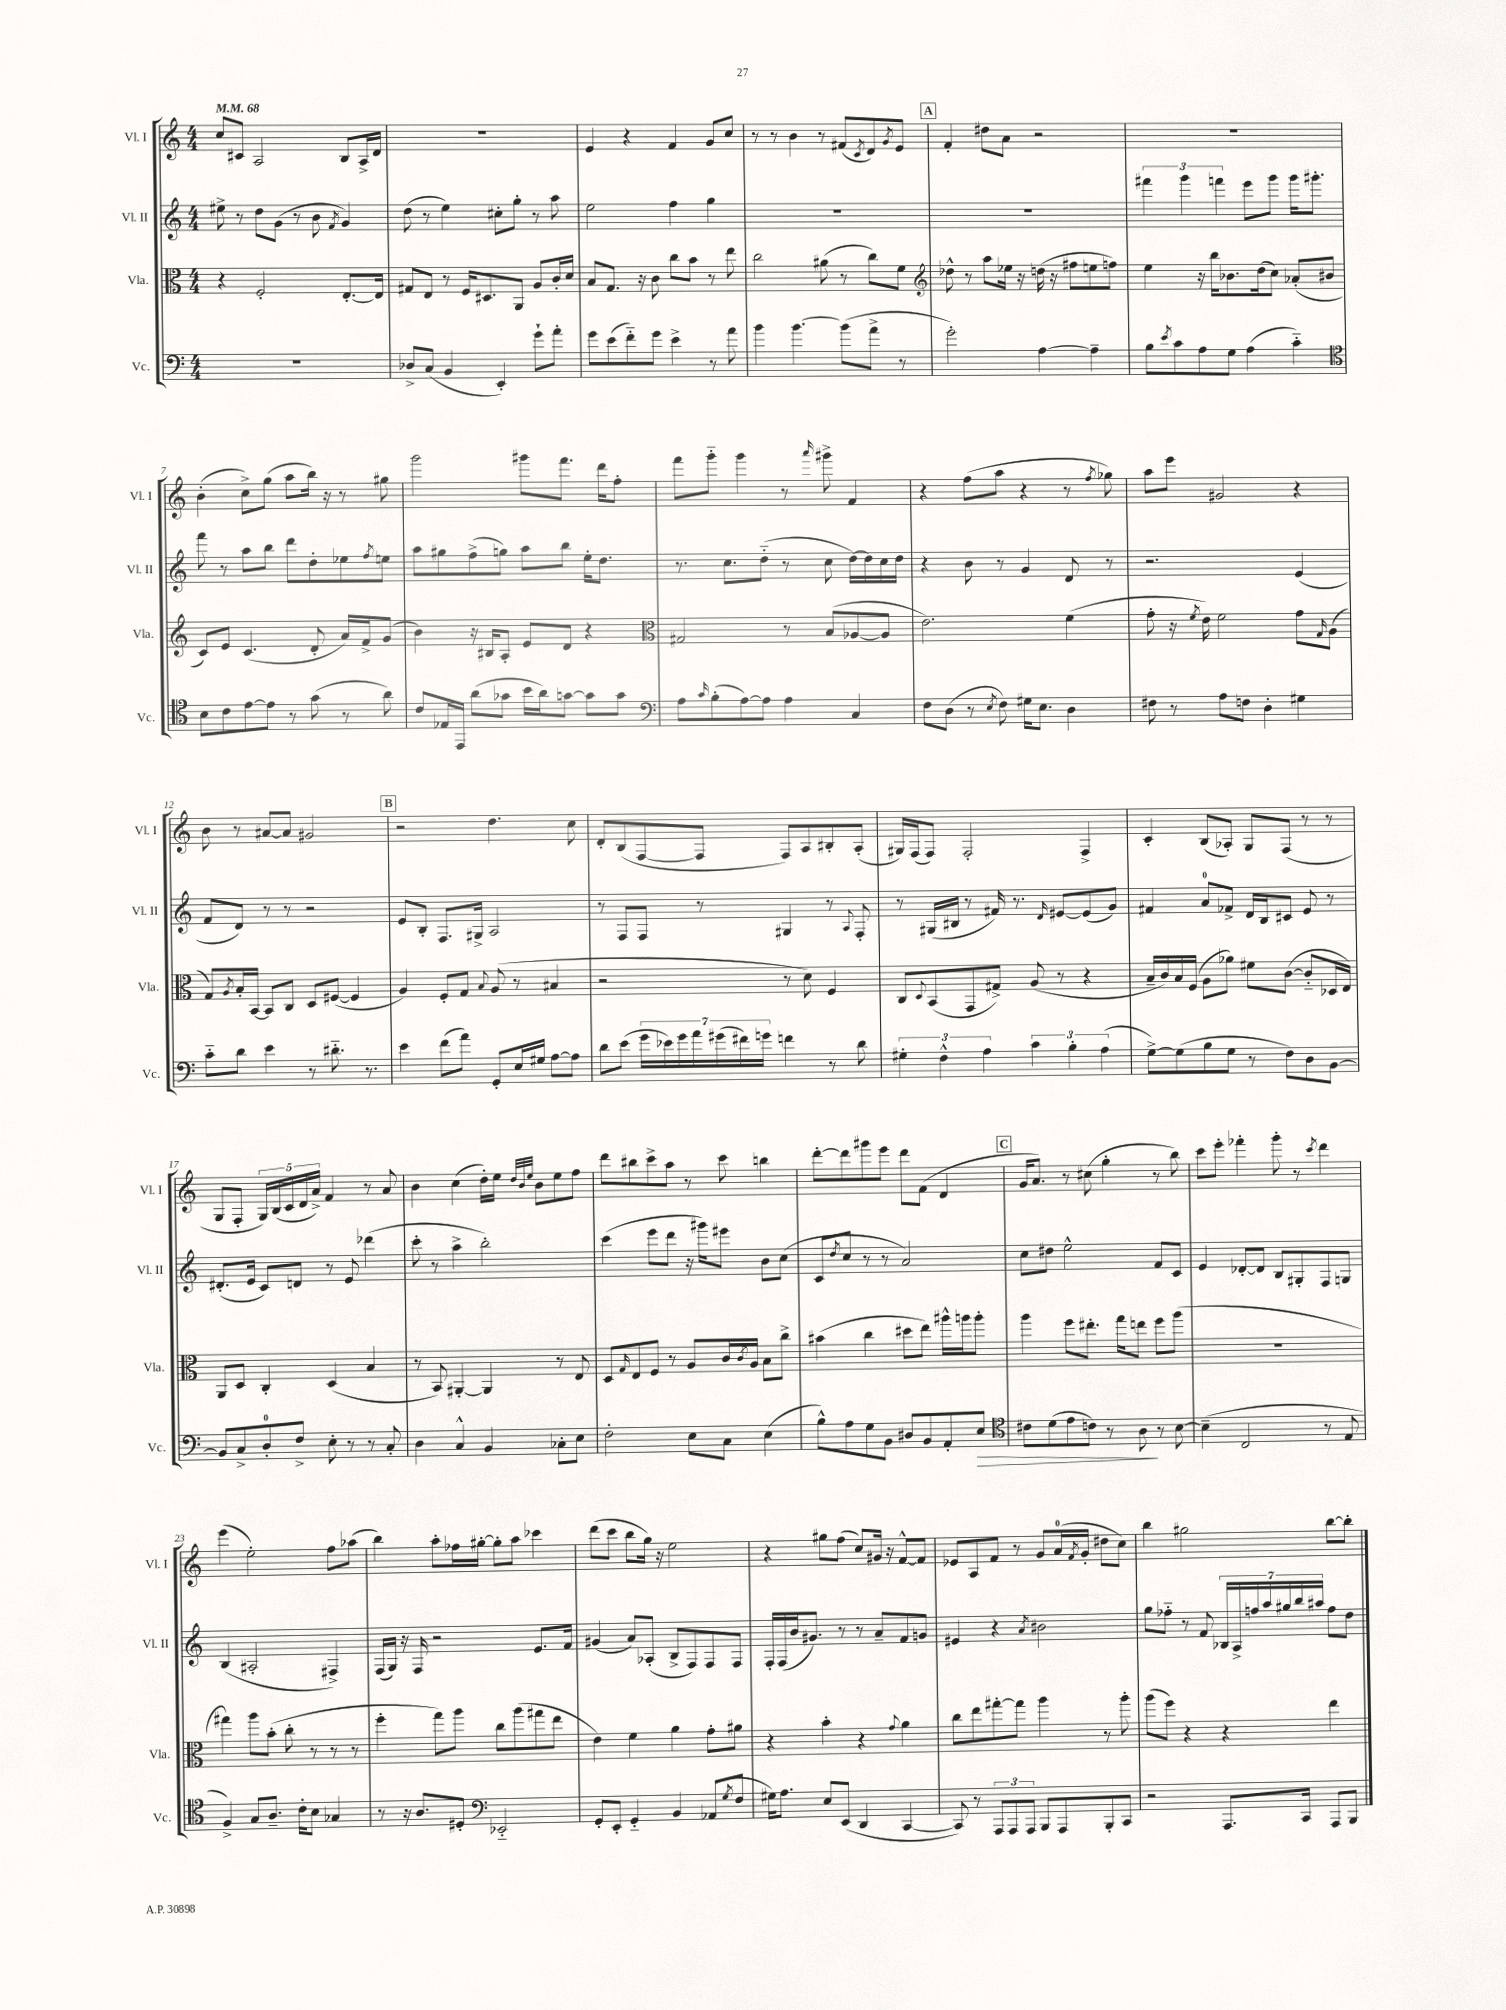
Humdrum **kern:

**kern	**kern	**kern	**kern
*staff4	*staff3	*staff2	*staff1
*clefF4	*clefC3	*clefG2	*clefG2
*k[]	*k[]	*k[]	*k[]
*M4/4	*M4/4	*M4/4	*M4/4
*MM68	*MM68	*MM68	*MM68
1r	4r	8ee#^	8cc
.	.	8r	8c#
.	2F'	8dd	2A
.	.	(8g	.
.	.	8r	.
.	.	8b	.
.	.	8qf	.
.	[8.E'	4g)	8B
.	.	.	16A^
.	16E]	.	16d
=	=	=	=
8D-^	8G#	(8dd	1r
(8C	8E	8r	.
4BB	8r	4ee)	.
.	16F	.	.
.	8.D#	.	.
4EE')	.	8cc#'	.
.	8AA	8gg'	.
8g`	8A	8r	.
8a'	16c'	8aa	.
.	16d	.	.
=	=	=	=
8g	8B	2ee	4e
(8e	8.G	.	.
8f'~)	.	.	4r
.	16r	.	.
8g	8c	.	.
4e^	8cc	4ff	4f
.	8b	.	.
8r	8r	4gg	8g
8a	8ee	.	8cc
=	=	=	=
4b	2cc	1r	8r
.	.	.	8r
[4.b	.	.	4b
.	(8a#	.	8r
(8b]	8r	.	(8f#
.	.	.	8qc
8a^	8cc)	.	8d)
.	.	.	8qg
8r	8f	.	8e
=	=	=	=
*	*clefG2	*	*
2g')	8dd-^^	1r	4f'
.	8r	.	.
.	8aa	.	8dd#
.	16ee-	.	8a
.	16r	.	.
[4A	(16dd	.	2r
.	16r	.	.
.	8ff#	.	.
4A~]	8ee	.	.
.	8ff)	.	.
=	=	=	=
8B	4ee	6fff#	1r
8qe	.	.	.
8c	.	.	.
.	.	6ggg	.
8A	16r	.	.
.	16bb	.	.
.	.	6fff	.
8G	8.b-	.	.
(4A	.	8eee	.
.	(16dd	.	.
.	8cc)	8ggg	.
4c'~)	(8a-'	16ggg	.
.	.	8.ggg#'	.
.	8b#	.	.
=	=	=	=
*clefC4	*	*	*
8B	8c)	8fff	(4b'
8c	8e	8r	.
[8e	(4.c	8aa	8cc^)
8e]	.	8bb	(8gg
8r	.	8ddd	8aa
(8g	8d'	8dd'	16bb)
.	.	.	16r
8r	16a)	8ee-	8r
.	16f^	.	.
.	.	8qff	.
8a)	(8g	8ee	8gg#
=	=	=	=
8c	4b)	8aa	2ggg
16E-	.	8gg#	.
16EE	.	.	.
(8a	16r	(8ff^	.
.	16B#	.	.
8g-	8A'	8gg)	.
16b	8e	8aa	8ggg#
16a)	.	.	.
[8g	8d	8bb	8.fff
8g]	4r	16ee'	.
.	.	8.dd	16ddd
8g	.	.	8ff'
=	=	=	=
*clefF4	*clefC3	*	*
8A	2G#	8.r	8fff
16qqc	.	.	.
(8B'	.	.	8ggg'~
.	.	8.cc	.
[8A)	.	.	4ggg
8A]	.	(8dd'~	.
4A	8r	8r	8r
.	.	.	16qqaaa
.	(8B	8cc	8ggg#^
4C	[8A-	[16dd)	4f
.	.	16dd]	.
.	8A-]	16cc	.
.	.	16dd	.
=	=	=	=
8F	2.e)	4r	4r
(8D	.	.	.
8r	.	8b	(8ff
8qE	.	.	.
8F)	.	8r	8aa
16G#	.	4g	4r
8.E	.	.	.
4D	(4f	8d	8r
.	.	.	8qff
.	.	8r	8gg-)
=	=	=	=
8F#	8g'	2.r	8aa
8r	16r	.	8eee
.	8qf	.	.
.	16e)	.	.
8A	2f	.	2g#
8F	.	.	.
4D'	.	.	.
4G#	8g	(4e	4r
.	16qqG	.	.
.	(8A	.	.
=	=	=	=
8c'~	8G)	8f	8b
.	8qA	.	.
8d	16B'	8d)	8r
.	[16BB	.	.
4e	8BB]	8r	[8a#
.	8C	8r	8a#]
8r	8D	2r	2g#
8.d#'~	([8F#	.	.
.	4F#]	.	.
8.r	.	.	.
=	=	=	=
4e	4A)	8e	2r
.	.	8B'	.
(8f	8F'	8.F	.
8a)	8G	.	.
.	.	16G#^	.
.	8qqB	.	.
8GG'	(8A	2A	4.dd
16E	8r	.	.
16G#	.	.	.
[8A	4B#	.	.
8A]	.	.	8cc
=	=	=	=
8d	2r	8r	8d'
(8e	.	8F	(8B
28g	.	8F	[8F
28e-)	.	.	.
28g	.	.	.
28a	.	.	.
.	.	8r	8F]
(28g#	.	.	.
28f#)	.	.	.
28g	.	.	.
4f	8r	4G#	8F)
.	8d)	.	8A
8r	4F	8r	8B#'
.	.	8qqA	.
8d	.	8F'	(8A'
=	=	=	=
6G#'	8C	8r	16G#)
.	.	.	(16F
.	8qqD	.	.
.	(8BB	(16G#	8F)
6F^^	.	.	.
.	.	16B#	.
.	8GG	8r	2F'
6A	.	.	.
.	8G#^)	16f#)	.
.	.	8.r	.
6c	(8A	.	.
.	.	16qqd	.
.	8r	[8e#	.
6B'	.	.	.
.	4r	(8e#]	4F^
(6A	.	.	.
.	.	8g)	.
=	=	=	=
[8G^)	16B~	4f#	4c'
.	16c)	.	.
(8G]	16B	.	.
.	(16F	.	.
8B	8A	8a	(8B
8G	8a-)	8f-^	8A-')
8r	8f#	16d	8G
.	.	16B	.
8F)	([8c	8c#	(8F
8D	8c'~]	8e	8r
[8BB	16D-	8r	8r
.	16E)	.	.
=	=	=	=
8BB]	8AA	(8.d#'	8G
8C^	8D	.	8F'
.	.	16e	.
8D'	4C'	8c)	20G)
.	.	.	(20B
.	.	.	20c
8F^	.	8d	.
.	.	.	20d
.	.	.	20a^)
8E'	(4D	8r	4f
8r	.	8e	.
8r	4B	(4ddd-	8r
8C'	.	.	8a
=	=	=	=
4D	8r	8ccc'	4b
.	8BB)	8r	.
4C^^	[4AA#'	4aa^	(4cc
4BB	4AA#]	2bb')	16dd')
.	.	.	16ee
.	.	.	32qqdd
.	.	.	32qqb
.	.	.	32qqee
.	.	.	8b
8C-'	8r	.	8ee
8E	8E	.	8ff
=	=	=	=
2F'	8D	(4ccc	8ddd
.	16qqG	.	.
.	8E	.	8bb#
.	8F	8eee	8ccc^
.	8r	8ddd	8aa
8E	8A	16r	8r
.	.	16ggg#)	.
8C	16c	8eee#	8ccc
.	8qc	.	.
.	16A	.	.
(4E	8B	8b	4bb
.	8cc^	(8cc	.
=	=	=	=
8B^^)	(4b#	8c	[8ddd'
.	.	8qdd	.
8A	.	8cc	8ddd]
8G	4cc	8r	8ggg#
8BB	.	8r	8eee
8D#	8dd#	2a)	8ddd
8BB	8ee)	.	(8f
8AA'	16aa#^^	.	4d
.	16aa	.	.
8E	8aa'	.	.
=	=	=	=
*clefC4	*	*	*
8c#	4aa	8cc	16g
.	.	.	8.a)
(8d	.	8dd#	.
8e	8ff	2ee^^	8r
8c)	8.ee#'	.	(8cc#
8r	.	.	4gg'
.	16gg	.	.
8A	8ee	.	.
8r	8ff	8f	8r
[8B	(8aa	8c	8bb)
=	=	=	=
(4B~]	1r	4e	8ccc
.	.	.	8eee'
2C	.	[8d-'	4fff-'
.	.	8d-]	.
.	.	8B	8ggg'
.	.	8G#'	8r
.	.	.	8qccc
8r	.	8F	4ddd
8E	.	8G	.
=	=	=	=
4F^)	4gg#)	(4B	(4eee
8G	8aa	2A#'	2ee')
8.A~	(8b'	.	.
.	8cc'	.	.
16c'	.	.	.
8B	8r	.	.
4G-	8r	4F#^)	8ff
.	8r	.	(8aa-
=	=	=	=
8r	4ff'	(16F	4bb)
.	.	16G)	.
16r	.	16r	.
8.A	.	16F	.
.	8gg)	2r	8aa'
8D#'	8aa	.	16ff-
.	.	.	[16gg#'
*clefF4	*	*	*
2EE-'~	8cc	.	8gg#']
.	(8aa	.	8aa
.	8gg#	8.e	4ccc-
.	8ee	.	.
.	.	16f	.
=	=	=	=
8GG'	4e)	(4g#	(8ddd
8EE'	.	.	8ccc
4GG'~	4f	8a)	8bb
.	.	(8A-'	16gg)
.	.	.	16r
4BB	4a	8B^	2ee
.	.	8F)	.
(8AA-	8g'	8F	.
8qG	.	.	.
8F	8a#	8F	.
=	=	=	=
16G#)	4r	16F'	4r
8.A	.	(16F	.
.	.	16b	.
.	.	8.g#)	.
8E	4b'	.	8gg#
(8EE	.	8r	(8ff
4DD	4r	8r	8cc)
.	.	8a~	16g#
.	.	.	16r
.	8qqg	.	.
[4CC	4a	8f	[8f^^
.	.	8g	8f]
=	=	=	=
8CC])	8cc	4e#	8e-
8r	8ee	.	8A
12AAA	[8gg#'	4r	8f
12AAA	.	.	.
.	8gg#]	.	8r
12AAA	.	.	.
.	.	8qa	.
8BBB	4aa	2b#	8g
8AAA	.	.	(16a
.	.	.	8qf
.	.	.	16g'
8BBB'	8r	.	8dd#
8CC	8aa'	.	8cc)
=	=	=	=
2r	(8aa	8gg	4bb
.	8ff)	8ff-'~	.
.	4r	8r	2gg#
.	.	8f	.
8.AAA	4r	28B-	.
.	.	28A^	.
.	.	28ff	.
.	.	28aa	.
.	.	28gg#	.
.	.	28bb	.
16CC	.	.	.
.	.	28aa#	.
8AAA	4ee	8ff	[8bb
8BBB	.	8dd	8bb']
==	==	==	==
*-	*-	*-	*-
